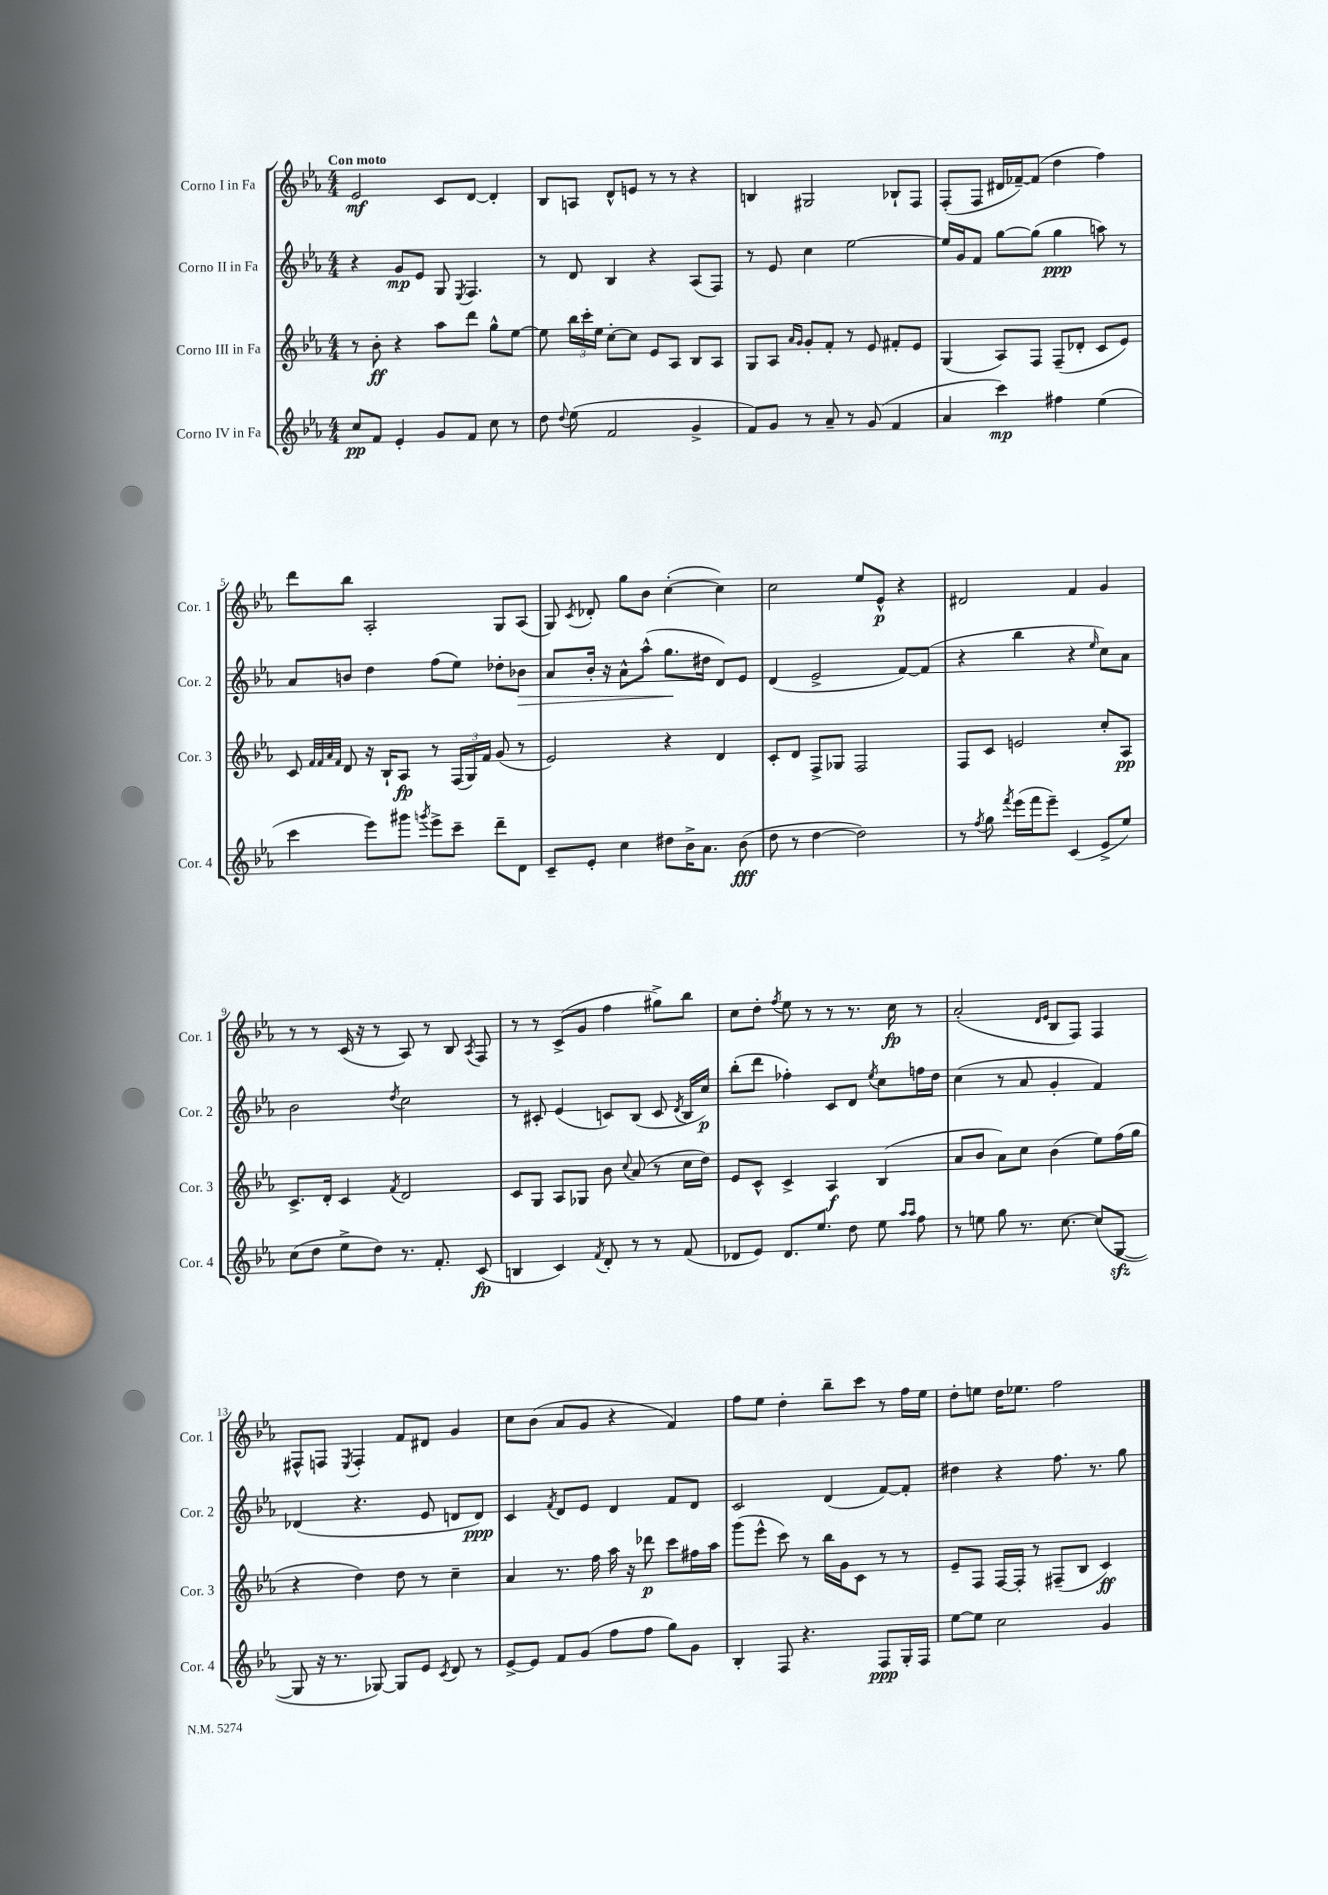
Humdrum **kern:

**kern	**dynam	**kern	**dynam	**kern	**dynam	**kern	**dynam
*part4	*part4	*part3	*part3	*part2	*part2	*part1	*part1
*staff4	*staff4	*staff3	*staff3	*staff2	*staff2	*staff1	*staff1
*I"Corno IV in Fa	*	*I"Corno III in Fa	*	*I"Corno II in Fa	*	*I"Corno I in Fa	*
*I'Cor. 4	*	*I'Cor. 3	*	*I'Cor. 2	*	*I'Cor. 1	*
*clefG2	*	*clefG2	*	*clefG2	*	*clefG2	*
*k[b-e-a-]	*	*k[b-e-a-]	*	*k[b-e-a-]	*	*k[b-e-a-]	*
*M4/4	*	*M4/4	*	*M4/4	*	*M4/4	*
=1	=1	=1	=1	=1	=1	=1	=1
!	!	!	!	!	!	!LO:TX:a:B:t=Con moto	!
8cc/L	pp	8r	.	4r	.	2e-/	mf
8f/J	.	8b-'\	ff	.	.	.	.
4e-'/	.	4r	.	8g/L	mp	.	.
.	.	.	.	8e-/J	.	.	.
8g/L	.	8aa-\L	.	8G/	.	8c/L	.
.	.	.	.	8qE-/	.	.	.
8f/J	.	8ddd\J	.	4.F/	.	[8d/J	.
8cc\	.	8gg^^\L	.	.	.	4d'/]	.
8r	.	[8ee-\J	.	.	.	.	.
=2	=2	=2	=2	=2	=2	=2	=2
8dd\	.	8ee-\]	.	8r	.	8B-/L	.
8qqdd/	.	.	.	.	.	.	.
(8ee-\	.	24bb-\LL	.	8d/	.	8An/J	.
.	.	24ccc'\	.	.	.	.	.
.	.	24ee-\JJ	.	.	.	.	.
2f/	.	[8cc'\L	.	4B-/	.	8d^^/L	.
.	.	8cc\J]	.	.	.	8en/J	.
.	.	8e-/L	.	4r	.	8r	.
.	.	8A-/J	.	.	.	8r	.
4g^/	.	8B-/L	.	(8A-/L	.	4r	.
.	.	8A-/J	.	8F/J)	.	.	.
=3	=3	=3	=3	=3	=3	=3	=3
8f/L)	.	8G/L	.	8r	.	4Bn/	.
8g/J	.	8A-/J	.	8e-/	.	.	.
.	.	16qqa-/LL	.	.	.	.	.
.	.	16qqg/JJ	.	.	.	.	.
8r	.	8g'/L	.	4cc\	.	2G#X/	.
8a-~/	.	8f'/J	.	.	.	.	.
8r	.	8r	.	[2ee-\	.	.	.
(8g/	.	8e-/	.	.	.	.	.
4f/	.	8f#X'/L	.	.	.	8B-X`/L	.
.	.	8e-/J	.	.	.	8F/J	.
=4	=4	=4	=4	=4	=4	=4	=4
4a-/	.	(4G/	.	16ee-/LL]	.	(8F'/L	.
.	.	.	.	16g/J	.	.	.
.	.	.	.	8f/J	.	8F/J	.
4ccc\)	mp	8A-/L)	.	[8gg\L	.	16d#X/LL	.
.	.	.	.	.	.	[16f-X~/J)	.
.	.	8F/J	.	(8gg\J]	.	(8f-/J]	.
4ff#X\	.	(8F~/L	.	4gg\	ppp	4dd\	.
.	.	8d-X'/J	.	.	.	.	.
(4ee-\	.	8c/L	.	8aan\)	.	4ff\)	.
.	.	8e-/J)	.	8r	.	.	.
!!LO:LB:g=z
=5	=5	=5	=5	=5	=5	=5	=5
4ccc\	.	8c/	.	8a-/L	.	8ddd\L	.
.	.	32qqf/LLL	.	.	.	.	.
.	.	32qqf/	.	.	.	.	.
.	.	32qqa-/	.	.	.	.	.
.	.	32qqf/JJJ	.	.	.	.	.
.	.	8d/	.	8bn/J	.	8bb-\J	.
8eee-\L)	.	16r	.	4dd\	.	2A-'/	.
.	.	16B-`/KL	.	.	.	.	.
8ggg#X\J	.	8A-/J	fp	.	.	.	.
8qgggn/	.	.	.	.	.	.	.
8eee-^\L	.	8r	.	(8ff\L	.	.	.
8ccc~\J	.	(24F/LL	.	8ee-\J)	.	.	.
.	.	24G/)	.	.	.	.	.
.	.	24f/JJ	.	.	.	.	.
8ddd~\L	.	(8g/	.	8dd-X'\L	.	8G/L	.
!	!	!	!	!	!LO:HP:b	!	!
8d\J	.	8r	.	8b-X\J	>	(8A-/J	.
=6	=6	=6	=6	=6	=6	=6	=6
8c~/L	.	2e-/)	.	8a-/L	.	8G/)	.
.	.	.	.	.	.	8qc/	.
8e-'/J	.	.	.	16b-'/Jk	.	8d-X'/	.
.	.	.	.	16r	.	.	.
4cc\	.	.	.	8a-^^\L	.	8gg\L	.
.	.	.	.	(8aa-^^\J	.	8b-\J	.
8dd#X\L	.	4r	.	8.gg\L	.	([4cc'\	.
16b-^\K	.	.	.	.	.	.	.
8.a-\J	.	.	.	16dd#X\Jk	]	.	.
.	.	4d/	.	8d/L)	.	4cc\])	.
(8b-\	fff	.	.	8e-/J	.	.	.
=7	=7	=7	=7	=7	=7	=7	=7
8dd\	.	8c'/L	.	(4d/	.	2cc\	.
8r	.	8d/J	.	.	.	.	.
[4dd\	.	8F^/L	.	2e-^/	.	.	.
.	.	8G-X/J	.	.	.	.	.
2dd\])	.	2F/	.	.	.	8ee-/L	.
.	.	.	.	.	.	8e-^^/J	p
.	.	.	.	[8f/L)	.	4r	.
.	.	.	.	(8f/J]	.	.	.
=8	=8	=8	=8	=8	=8	=8	=8
8r	.	8F/L	.	4r	.	2d#X/	.
8qff/	.	.	.	.	.	.	.
8gg\	.	8c/J	.	.	.	.	.
8qfff/	.	.	.	.	.	.	.
(16eee-\LL	.	2en/	.	4bb-\	.	.	.
16fff\J	.	.	.	.	.	.	.
8eee-~\J)	.	.	.	.	.	.	.
(4c/	.	.	.	4r	.	4f/	.
.	.	.	.	16qqee-/	.	.	.
8e-^/L	.	8cc'/L	.	8cc\L)	.	4g/	.
8ee-/J)	.	8A-/J	pp	8a-\J	.	.	.
!!LO:LB:g=z
=9	=9	=9	=9	=9	=9	=9	=9
(8cc\L	.	8.c^/L	.	2b-\	.	8r	.
8dd\J	.	.	.	.	.	8r	.
.	.	16d'/Jk	.	.	.	.	.
8ee-^\L	.	4c/	.	.	.	(16c/	.
.	.	.	.	.	.	16r	.
8dd\J)	.	.	.	.	.	8r	.
.	.	8qf/	.	8qdd/	.	.	.
8.r	.	2d/	.	2cc\	.	8A-/)	.
.	.	.	.	.	.	8r	.
8.f'/	.	.	.	.	.	.	.
.	.	.	.	.	.	8B-/	.
.	.	.	.	.	.	8qA-/	.
(8c/	fp	.	.	.	.	8F/	.
=10	=10	=10	=10	=10	=10	=10	=10
4Bn/	.	8c/L	.	8r	.	8r	.
.	.	8G/J	.	8c#X'/	.	8r	.
4c/)	.	8A-/L	.	(4e-/	.	(8c^/L	.
.	.	8G-X/J	.	.	.	8g/J	.
8qf/	.	.	.	.	.	.	.
8d'/	.	8b-\	.	8cn/L)	.	4ff\	.
.	.	8qqcc/	.	.	.	.	.
8r	.	(8a-/	.	(8B-/J	.	.	.
8r	.	8r	.	8c/	.	8gg#X^\L)	.
.	.	.	.	8qd/	.	.	.
(8f/	.	16cc\LL	.	16B-/LL	.	8bb-\J	.
.	.	16dd\JJ)	.	16cc/JJ)	p	.	.
=11	=11	=11	=11	=11	=11	=11	=11
8d-X/L	.	8e-/L	.	(8bb-'\L	.	8cc\L	.
8e-/J)	.	8c^^/J	.	8ddd\J	.	8dd'\J	.
.	.	.	.	.	.	8qff/	.
8.d-/L	.	4c^/	.	4ff-X'\)	.	8ee-\	.
.	.	.	.	.	.	8r	.
8.ee-/J	.	.	.	.	.	.	.
.	.	4A-/	f	8c/L	.	8r	.
8dd\	.	.	.	8d/J	.	8.r	.
.	.	.	.	8qee-/	.	.	.
8ee-\	.	(4B-/	.	8cc\L	.	.	.
.	.	.	.	.	.	16cc\	fp
16qqaa-/LL	.	.	.	.	.	.	.
16qqaa-/JJ	.	.	.	.	.	.	.
8ff\	.	.	.	16ffn\L	.	8r	.
.	.	.	.	16dd\JJ	.	.	.
=12	=12	=12	=12	=12	=12	=12	=12
8r	.	8a-/L	.	(4cc\	.	(2a-'/	.
8een\	.	8b-/J	.	.	.	.	.
8gg\	.	8a-\L)	.	8r	.	.	.
8.r	.	8cc\J	.	8a-/	.	.	.
.	.	.	.	.	.	16qqd/LL	.
.	.	.	.	.	.	16qqe-/JJ	.
.	.	(4b-\	.	4g'/	.	8B-/L	.
[8.cc\	.	.	.	.	.	.	.
.	.	.	.	.	.	8F/J)	.
(8cc/L]	.	8ee-\L)	.	4f/)	.	4F/	.
[8Gzz/J	.	(16ff\L	.	.	.	.	.
.	.	16gg\JJ	.	.	.	.	.
!!LO:LB:g=z
=13	=13	=13	=13	=13	=13	=13	=13
8G/]	.	4r	.	(4d-X/	.	8F#X^^/L	.
16r	.	.	.	.	.	8Fn/J	.
8.r	.	.	.	.	.	.	.
.	.	.	.	.	.	8qE-/	.
.	.	4dd\)	.	4.r	.	4F'/	.
[8G-X/)	.	.	.	.	.	.	.
8G-/L]	.	8dd\	.	.	.	8f/L	.
8e-/J	.	8r	.	8e-/	.	8d#X/J	.
8qc/	.	.	.	.	.	.	.
8d/	.	4cc~\	.	8dn/L	.	4g/	.
8r	.	.	.	8d/J)	ppp	.	.
=14	=14	=14	=14	=14	=14	=14	=14
[8e-^/L	.	4a-/	.	4c/	.	8cc\L	.
8e-/J]	.	.	.	.	.	(8b-\J	.
.	.	.	.	8qf/	.	.	.
8f/L	.	8.r	.	8d/L	.	8a-/L	.
(8g/J	.	.	.	8e-/J	.	8g/J	.
.	.	16ff\	.	.	.	.	.
8ff\L	.	16aa-\	.	4d/	.	4r	.
.	.	16r	.	.	.	.	.
8ff\J	.	8ddd-X\	p	.	.	.	.
8gg\L)	.	8ccc\L	.	8f/L	.	4f/)	.
8g\J	.	16ff#X\L	.	8d/J	.	.	.
.	.	16aa-\JJ	.	.	.	.	.
=15	=15	=15	=15	=15	=15	=15	=15
4B-'/	.	(8ggg\L	.	2c/	.	8ff\L	.
.	.	8eee-^^\J	.	.	.	8ee-\J	.
8F/	.	8ccc\)	.	.	.	4dd'\	.
4.r	.	8r	.	.	.	.	.
.	.	16bb-\LL	.	(4d/	.	8bb-~\L	.
.	.	16g\J	.	.	.	.	.
.	.	8c\J	.	.	.	8ccc\J	.
8F/L	ppp	8r	.	[8f/L)	.	8r	.
16G'/L	.	8r	.	8f'/J]	.	16ff\LL	.
16F/JJ	.	.	.	.	.	16ee-\JJ	.
=16	=16	=16	=16	=16	=16	=16	=16
[8ee-\L	.	8e-~/L	.	4dd#X\	.	8dd'\L	.
8ee-\J]	.	8F/J	.	.	.	8een\J	.
2cc\	.	[16F/LL	.	4r	.	16dd\KL	.
.	.	16F'/JJ]	.	.	.	8.ee-X\J	.
.	.	8r	.	.	.	.	.
.	.	(8F#X~/L	.	8.ff\	.	2ff\	.
.	.	8B-/J	.	.	.	.	.
.	.	.	.	8.r	.	.	.
4g/	.	4c/)	ff	.	.	.	.
.	.	.	.	8gg\	.	.	.
==	==	==	==	==	==	==	==
*-	*-	*-	*-	*-	*-	*-	*-
